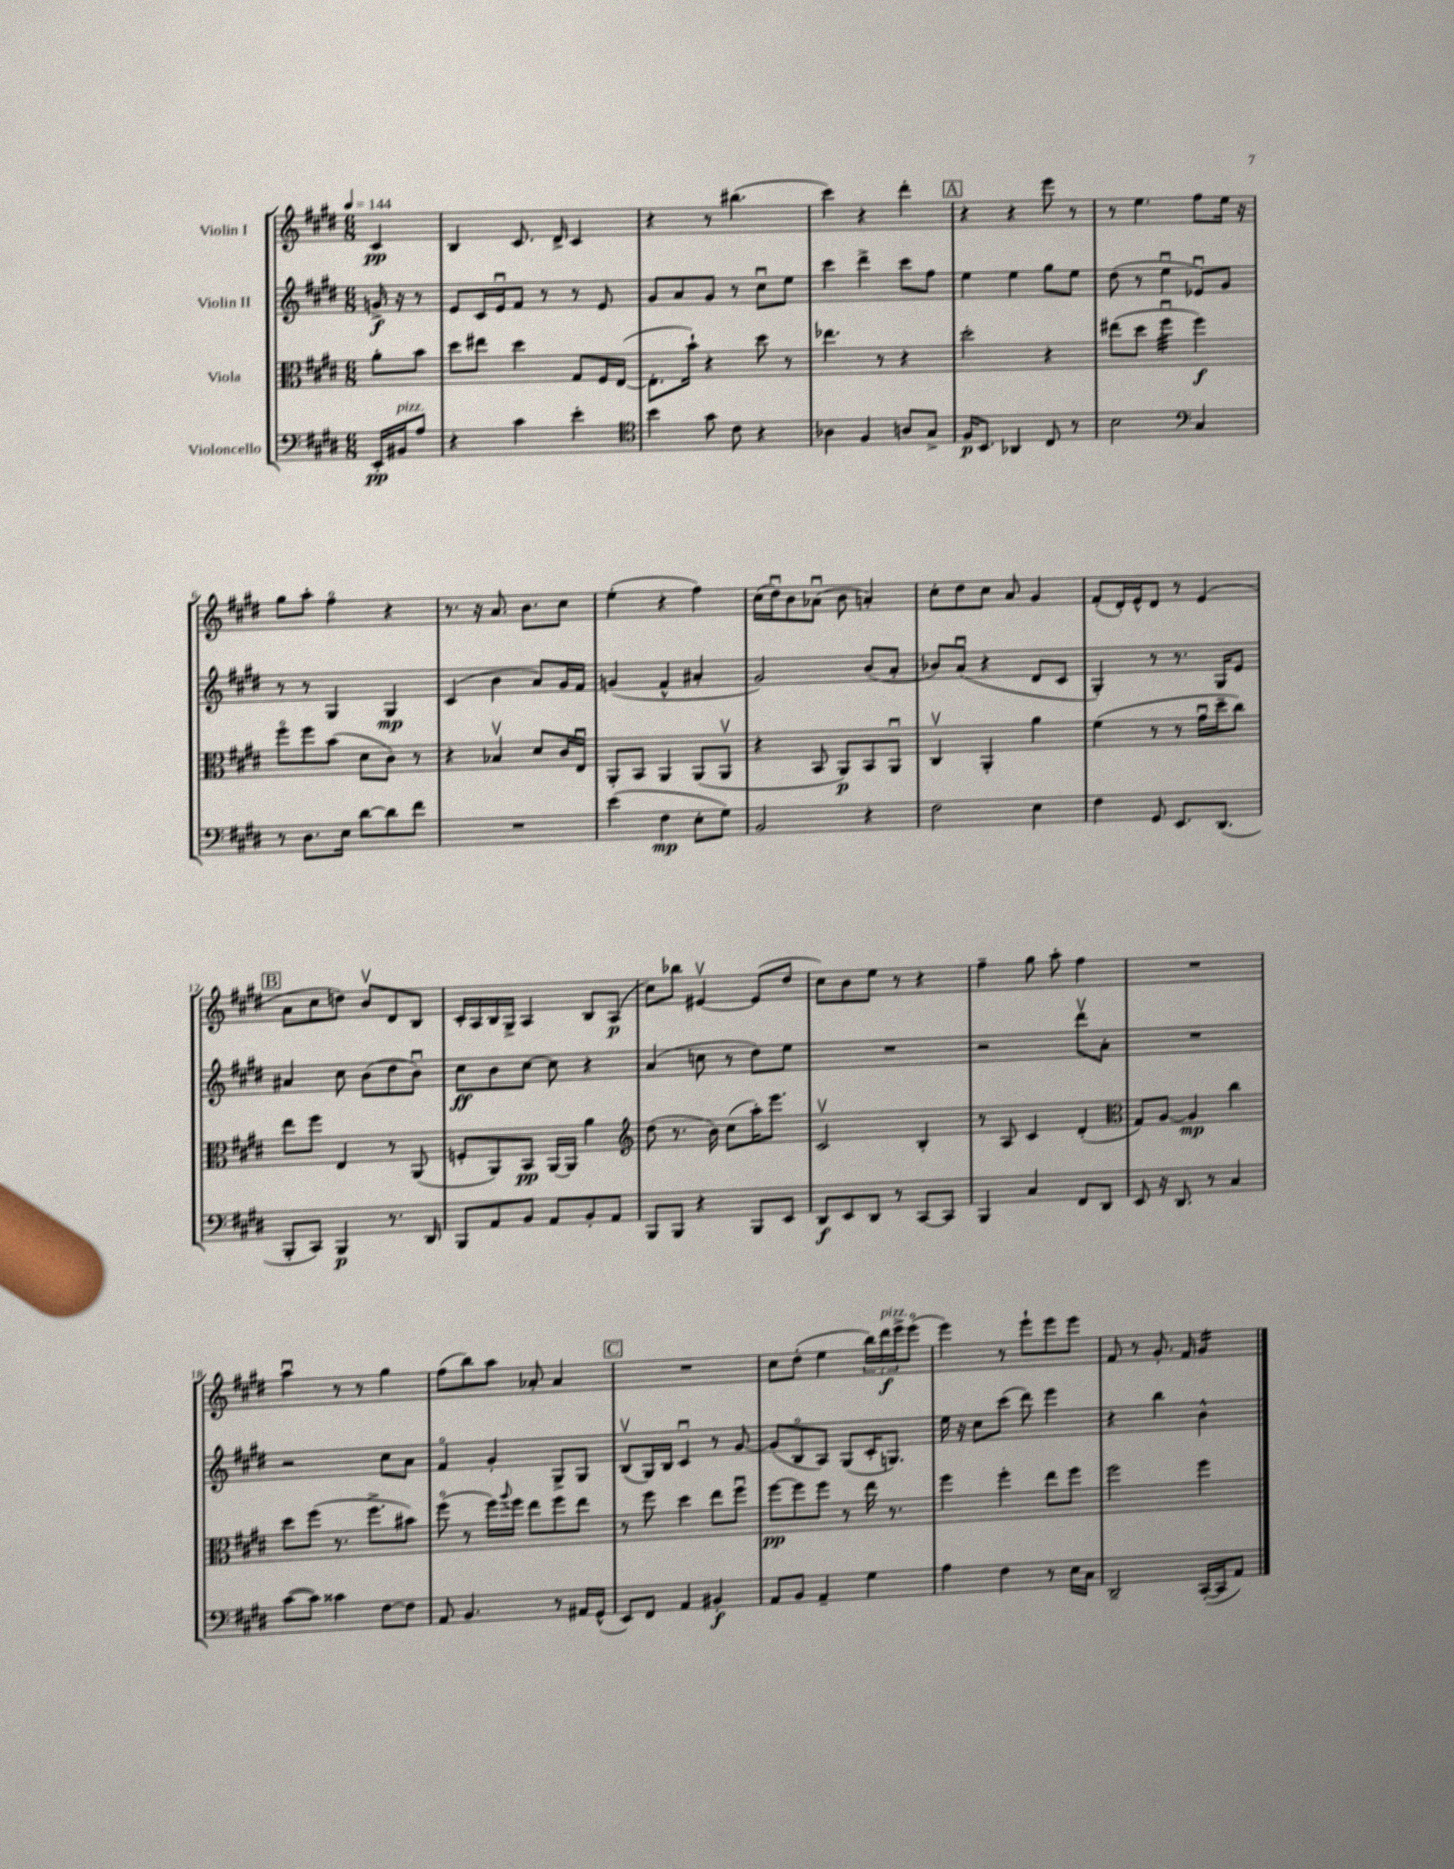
<<
\new StaffGroup <<
\new Staff = "s0" \with { instrumentName = "Violin I" } {
    \clef treble \key e \major \numericTimeSignature \time 6/8 \partial 4 \tempo 4 = 144
    cis'4\pp |
    b4 cis'8. dis'16-> cis'4 |
    r4 r8 bis''4.( |
    cis'''4) r4 dis'''4-. |
    \mark \markup { \box "A" } r4 r4 e'''8 r8 |
    r8 e''4. fis''8 e''16 r16 |
    gis''8 a''8-. fis''4\flageolet r4 |
    r8. r16 a'8. b'8. cis''8 |
    e''4-.( r4 fis''4) |
    cis''16( dis''16\downbow) b'8 aes'8\downbow( b'8 a'4-.) |
    cis''8-. dis''8 cis''8 a'8 gis'4 |
    fis'8-.( dis'16-.) e'16-^ dis'8 r8 e'4( |
    \mark \markup { \box "B" } a'8 cis''8 d''8) b'8\upbow dis'8 b8 |
    cis'16-. a16 b16 gis16-> a4 b8 a8\p( |
    cis''8) bes''8 eis'4~\upbow eis'8( dis''8 |
    cis''8) b'8 e''8 r8 r4 |
    fis''4-- gis''8 a''8-. fis''4 |
    R2. |
    a''4\downbow r8 r8 gis''4 |
    fis''8( b''8) a''8 aes'8-. aes'4 |
    \mark \markup { \box "C" } R2. |
    cis''8 dis''8-.( e''4 \tuplet 3/2 { b''16) dis'''16\f^\markup { \italic "pizz." } e'''16-> } e'''8\flageolet( |
    e'''4) r8 e'''8-! e'''8 e'''8 |
    fis'8 r8 gis'8.-. fis'16 gis'4:16 \bar "|." |
}
\new Staff = "s1" \with { instrumentName = "Violin II" } {
    \clef treble \key e \major \numericTimeSignature \time 6/8 \partial 4
    g'16->\f r16 r8 |
    e'8 cis'16 e'16\downbow fis'8 r8 r8 e'8 |
    gis'8 a'8 gis'8 r8 cis''8\downbow e''8 |
    cis'''4 dis'''4-> cis'''8 fis''8 |
    \mark \markup { \box "A" } e''4 e''4 gis''8 e''8 |
    dis''8( r8 e''4\downbow ees'8\downbow) gis'8 |
    r8 r8 gis4 gis4\mp |
    cis'4( b'4 a'8) gis'16 fis'16 |
    g'4( fis'4-^ ais'4-. |
    gis'2) b'8( a'8-. |
    bes'8) a'8\downbow( r4 dis'8 cis'8 |
    gis4-.) r8 r8. gis16 e'8 |
    \mark \markup { \box "B" } ais'4 cis''8 b'8( dis''8 b'8\downbow) |
    cis''8\ff b'8 cis''8~ cis''8 r4 |
    a'4( c''8 r8 dis''8) e''8 |
    R2. |
    r2 dis'''8\upbow a'8-. |
    R2. |
    r2 cis''8 a'8 |
    fis'4\flageolet gis'4-. gis8-> gis8 |
    \mark \markup { \box "C" } b8\upbow( gis16) b16 cis'4\downbow r8 gis'8~ |
    gis'8( b8\flageolet a8) gis8( cis'16-. g8.) |
    e''16 r16 cis''8 cis'''8( dis'''8) e'''4 |
    r4 b''4 b'4-^ \bar "|." |
}
\new Staff = "s2" \with { instrumentName = "Viola" } {
    \clef alto \key e \major \numericTimeSignature \time 6/8 \partial 4
    a'8-. b'8 |
    dis''8 eis''8 dis''4 gis8 fis16 e16~( |
    e8.-. b'16-!) r4 dis''8 r8 |
    ees''4. r8 r4 |
    \mark \markup { \box "A" } dis''2-. r4 |
    eis''8( dis''8 fis''4:32\downbow fis''4\f) |
    fis''8\flageolet fis''8 b'8( dis'8 cis'8) r8 |
    r4 bes4\upbow dis'8 cis'16 e16\downbow |
    a,8-. b,8 a,4 a,8( a,8\upbow |
    r4 b,8 a,8\p) b,8 a,8\downbow |
    cis4\upbow a,4-. a'4 |
    fis'4( r8 r8 gis'16\downbow dis''16-- cis''8) |
    \mark \markup { \box "B" } e''8 fis''8 e4 r8 a,8( |
    f8-. a,8) b,8\pp a,16~ a,16 a'4 |
    \clef treble dis''8( r8. b'16) cis''8( a''16-.) e'''8. |
    cis'2\upbow b4-. |
    r8 a8 cis'4 dis'4-.( |
    \clef alto gis8) a8~ a4\mp cis''4 |
    dis''8 fis''8( r8. fis''8.-> bis'8) |
    fis''8\flageolet( r8 fis''16) \appoggiatura { a''8 } fis''16 e''8 fis''8 e''8 |
    \mark \markup { \box "C" } r8 fis''8 dis''4 e''8 fis''8\downbow |
    fis''8~\pp fis''8 fis''8 r8 e''16 r8. |
    fis''4 fis''4-. e''8 fis''8 |
    fis''2 fis''4 \bar "|." |
}
\new Staff = "s3" \with { instrumentName = "Violoncello" } {
    \clef bass \key e \major \numericTimeSignature \time 6/8 \partial 4
    e,16-.\pp bis,16^\markup { \italic "pizz." } a8 |
    r4 cis'4 e'4-. |
    \clef tenor b'4 gis'8 cis'8 r4 |
    aes4 fis4 a8 gis8-> |
    \mark \markup { \box "A" } fis16\p b,8. aes,4 cis8 r8 |
    b2 \clef bass cis4 |
    r8 dis8. e16 dis'8~ dis'8 fis'8 |
    R2. |
    e'4( fis4\mp e8-. gis8) |
    b,2 r4 |
    fis2 e4 |
    fis4 gis,8 e,8. dis,8.( |
    \mark \markup { \box "B" } b,,8-. cis,8) b,,4\p r8. dis,16 |
    b,,8 a,8 b,8 a,8 b,8-. a,8 |
    b,,8 b,,8 r4 b,,8 e,8 |
    dis,8\f e,8 dis,8 r8 cis,8~ cis,8 |
    b,,4 cis4 fis,8 dis,8 |
    e,8 r16 dis,8. r8 cis4 |
    cis'8~( cis'8) cisis'4 fis8~ fis8 |
    a,8 b,4. r8 ais,16 gis,16-^( |
    \mark \markup { \box "C" } e,8) fis,8 a,4 bis,4-.\f |
    a,8 b,8 a,4-- gis4 |
    a4 fis4 r8 e16 cis16 |
    dis,2-- cis,16~-.( cis,16 a,8) \bar "|." |
}
>>
>>
